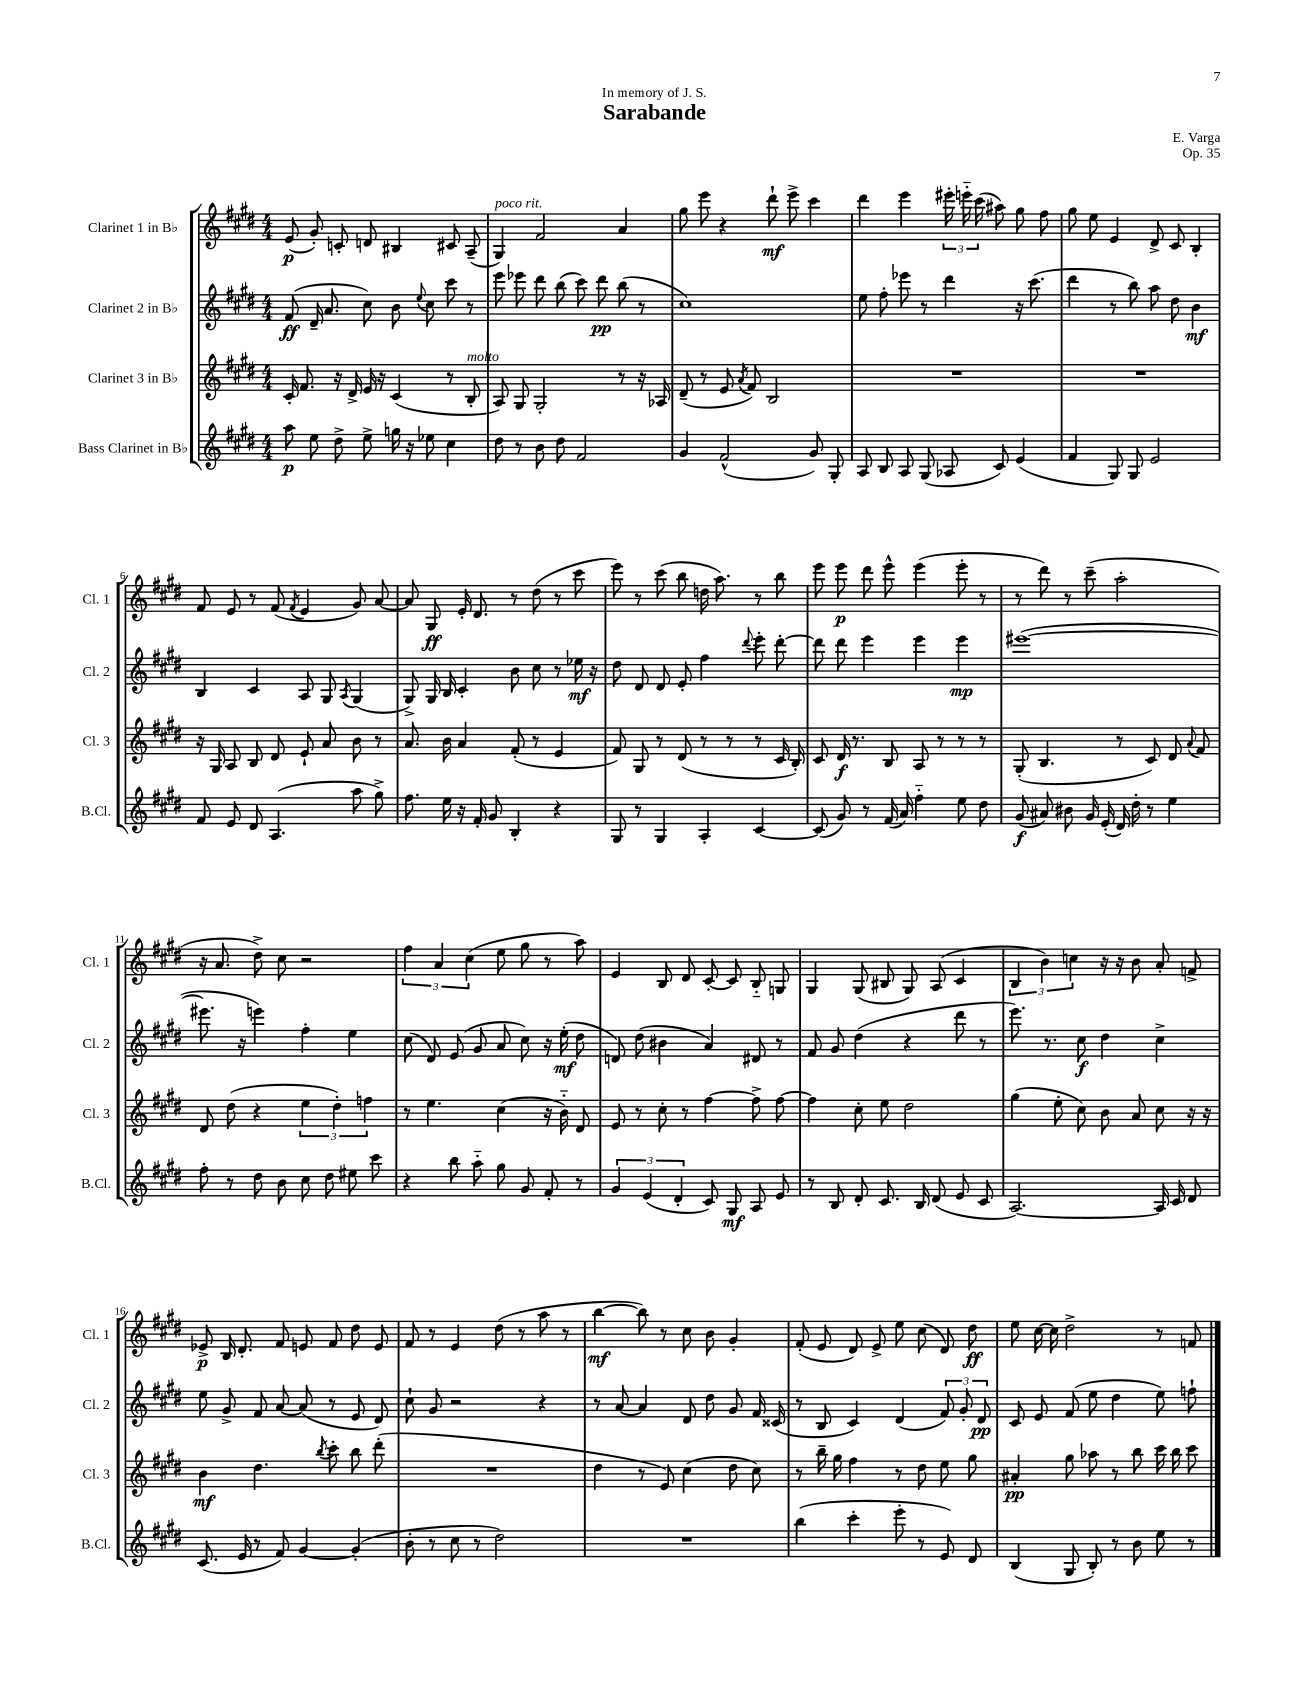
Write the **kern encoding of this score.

**kern	**dynam	**kern	**dynam	**kern	**dynam	**kern	**dynam
*part4	*part4	*part3	*part3	*part2	*part2	*part1	*part1
*staff4	*staff4	*staff3	*staff3	*staff2	*staff2	*staff1	*staff1
*I"Bass Clarinet in B♭	*	*I"Clarinet 3 in B♭	*	*I"Clarinet 2 in B♭	*	*I"Clarinet 1 in B♭	*
*I'B.Cl.	*	*I'Cl. 3	*	*I'Cl. 2	*	*I'Cl. 1	*
*clefG2	*	*clefG2	*	*clefG2	*	*clefG2	*
*k[f#c#g#d#]	*	*k[f#c#g#d#]	*	*k[f#c#g#d#]	*	*k[f#c#g#d#]	*
*M4/4	*	*M4/4	*	*M4/4	*	*M4/4	*
=1	=1	=1	=1	=1	=1	=1	=1
8aa\	p	16c#'/	.	(8f#/	ff	(8e/	p
.	.	8.f#/	.	.	.	.	.
8ee\	.	.	.	16d#~/	.	8g#'/)	.
.	.	.	.	8.a/	.	.	.
8dd#^\	.	16r	.	.	.	8cn'/	.
.	.	16d#^/	.	.	.	.	.
8ee^\	.	16e/	.	8cc#\)	.	8dn/	.
.	.	16r	.	.	.	.	.
16ggn\	.	(4c#/	.	8b\	.	4B#X/	.
16r	.	.	.	.	.	.	.
.	.	.	.	8qqee/	.	.	.
8ee-X\	.	.	.	8cc#\	.	.	.
4cc#\	.	8r	.	8ccc#\	.	8c#X/	.
!	!	!LO:TX:a:i:t=molto	!	!	!	!	!
.	.	8B'/	.	8r	.	(8A~/	.
=2	=2	=2	=2	=2	=2	=2	=2
!	!	!	!	!	!	!LO:TX:a:i:t=poco rit.	!
8dd#\	.	8A/)	.	8eee\	.	4G#/)	.
8r	.	8G#/	.	8eee-X\	.	.	.
8b\	.	2G#'/	.	8ddd#\	.	2f#/	.
8dd#\	.	.	.	(8bb\	.	.	.
2f#/	.	.	.	8ccc#\)	.	.	.
.	.	.	.	8ddd#\	pp	.	.
.	.	8r	.	(8bb\	.	4a/	.
.	.	16r	.	8r	.	.	.
.	.	16A-X/	.	.	.	.	.
=3	=3	=3	=3	=3	=3	=3	=3
4g#/	.	(8d#~/	.	1cc#)	.	8gg#\	.
.	.	8r	.	.	.	8eee\	.
(2f#^^/	.	8e/	.	.	.	4r	.
.	.	8qa/	.	.	.	.	.
.	.	8f#/)	.	.	.	.	.
.	.	2B/	.	.	.	8ddd#`\	mf
.	.	.	.	.	.	8eee^\	.
8g#/)	.	.	.	.	.	4ccc#\	.
8G#'/	.	.	.	.	.	.	.
=4	=4	=4	=4	=4	=4	=4	=4
8A/	.	1r	.	8ee\	.	4ddd#\	.
8B/	.	.	.	8ff#'\	.	.	.
8A/	.	.	.	8eee-X\	.	4eee\	.
(8G#/	.	.	.	8r	.	.	.
8A-X/	.	.	.	4ddd#\	.	24eee#X'\	.
.	.	.	.	.	.	24eeen\	.
.	.	.	.	.	.	(24ccc#\	.
8c#/)	.	.	.	.	.	8aa#X\)	.
(4e/	.	.	.	16r	.	8gg#\	.
.	.	.	.	(8.ccc#\	.	.	.
.	.	.	.	.	.	8ff#\	.
=5	=5	=5	=5	=5	=5	=5	=5
4f#/	.	1r	.	4ddd#\	.	8gg#\	.
.	.	.	.	.	.	8ee\	.
8G#/)	.	.	.	8r	.	4e/	.
8G#/	.	.	.	8bb\)	.	.	.
2e/	.	.	.	8aa\	.	8d#^/	.
.	.	.	.	8dd#\	.	8c#/	.
.	.	.	.	4b\	mf	4B'/	.
!!LO:LB:g=z
=6	=6	=6	=6	=6	=6	=6	=6
8f#/	.	16r	.	4B/	.	8f#/	.
.	.	16G#/	.	.	.	.	.
8e/	.	8A/	.	.	.	8e/	.
8d#/	.	8B/	.	4c#/	.	8r	.
(4.A/	.	8d#/	.	.	.	(8f#/	.
.	.	.	.	.	.	8qf#/	.
.	.	8e`/	.	8A/	.	4e/	.
.	.	8a/	.	8G#/	.	.	.
.	.	.	.	8qA/	.	.	.
8aa\	.	8b\	.	(4G#/	.	8g#/)	.
8gg#^\)	.	8r	.	.	.	[8a/	.
=7	=7	=7	=7	=7	=7	=7	=7
8.ff#\	.	8.a/	.	8G#^/)	.	8a/]	.
.	.	.	.	16G#/	.	8G#/	ff
16ee\	.	16b\	.	16B/	.	.	.
16r	.	4a/	.	4c#'/	.	16e'/	.
16f#'/	.	.	.	.	.	8.d#/	.
8g#/	.	.	.	.	.	.	.
4B'/	.	(8f#'/	.	8b\	.	8r	.
.	.	8r	.	8cc#\	.	(8dd#\	.
4r	.	4e/	.	8r	.	8r	.
.	.	.	.	16ee-X\	mf	8ccc#\	.
.	.	.	.	16r	.	.	.
=8	=8	=8	=8	=8	=8	=8	=8
8G#/	.	8f#/)	.	8dd#\	.	8eee\)	.
8r	.	8G#/	.	8d#/	.	8r	.
4G#/	.	8r	.	8d#/	.	(8ccc#\	.
.	.	(8d#/	.	8e'/	.	8bb\	.
4A'/	.	8r	.	4ff#\	.	16ddn\	.
.	.	.	.	.	.	8.aa\)	.
.	.	8r	.	.	.	.	.
.	.	.	.	8qqddd#/	.	.	.
[4c#/	.	8r	.	8eee'\	.	8r	.
.	.	16c#/	.	[8ddd#'\	.	8bb\	.
.	.	16B'/)	.	.	.	.	.
=9	=9	=9	=9	=9	=9	=9	=9
(8c#/]	.	8c#/	.	8ddd#\]	.	8eee\	.
8g#/)	.	16d#/	f	8ddd#\	.	8eee\	p
.	.	8.r	.	.	.	.	.
8r	.	.	.	4eee\	.	8ddd#\	.
(16f#/	.	8B/	.	.	.	8eee^^\	.
16a/)	.	.	.	.	.	.	.
4ff#\	.	8A/	.	4eee\	.	(4eee\	.
.	.	8r	.	.	.	.	.
8ee\	.	8r	.	4eee\	mp	8eee'\	.
8dd#\	.	8r	.	.	.	8r	.
=10	=10	=10	=10	=10	=10	=10	=10
(8g#/	f	(8G#'/	.	([1eee#X	.	8r	.
8a#X/)	.	4.B/	.	.	.	8ddd#\)	.
8b#X\	.	.	.	.	.	8r	.
16g#/	.	.	.	.	.	(8ccc#~\	.
(16e'/	.	.	.	.	.	.	.
16d#/)	.	8r	.	.	.	2aa'\	.
16dd#'\	.	.	.	.	.	.	.
8r	.	8c#/)	.	.	.	.	.
4ee\	.	8d#/	.	.	.	.	.
.	.	8qqa/	.	.	.	.	.
.	.	8f#/	.	.	.	.	.
!!LO:LB:g=z
=11	=11	=11	=11	=11	=11	=11	=11
8ff#'\	.	8d#/	.	8.eee#X\]	.	16r	.
.	.	.	.	.	.	8.a/	.
8r	.	(8dd#\	.	.	.	.	.
.	.	.	.	16r	.	.	.
8dd#\	.	4r	.	4eeen\)	.	8dd#^\)	.
8b\	.	.	.	.	.	8cc#\	.
8cc#\	.	6ee\	.	4ff#'\	.	2r	.
8dd#\	.	.	.	.	.	.	.
.	.	6dd#'\)	.	.	.	.	.
8ee#X\	.	.	.	4ee\	.	.	.
.	.	6ffn\	.	.	.	.	.
8ccc#\	.	.	.	.	.	.	.
=12	=12	=12	=12	=12	=12	=12	=12
4r	.	8r	.	(8cc#\	.	6ff#\	.
.	.	4.ee\	.	8d#/)	.	.	.
.	.	.	.	.	.	6a/	.
8bb\	.	.	.	(8e/	.	.	.
.	.	.	.	.	.	(6cc#\	.
8aa\	.	.	.	8g#/	.	.	.
8gg#\	.	(4cc#\	.	8a/	.	8ee\	.
8g#/	.	.	.	8cc#\)	.	8gg#\	.
8f#'/	.	16r	.	16r	.	8r	.
.	.	16b\)	.	(16ee'\	mf	.	.
8r	.	8d#/	.	8dd#\	.	8aa\)	.
=13	=13	=13	=13	=13	=13	=13	=13
6g#/	.	8e/	.	8dn/)	.	4e/	.
.	.	8r	.	(8dd#\	.	.	.
(6e/	.	.	.	.	.	.	.
.	.	8cc#'\	.	4b#X\	.	8B/	.
6d#'/	.	.	.	.	.	.	.
.	.	8r	.	.	.	8d#/	.
8c#/)	.	[4ff#\	.	4a/)	.	[8c#'/	.
8G#/	mf	.	.	.	.	8c#/]	.
8A/	.	8ff#^\]	.	8d#X/	.	8B/	.
8e/	.	[8ff#\	.	8r	.	8Gn/	.
=14	=14	=14	=14	=14	=14	=14	=14
8r	.	4ff#\]	.	8f#/	.	4G#/	.
8B/	.	.	.	8g#/	.	.	.
8d#'/	.	8cc#'\	.	(4dd#\	.	(8G#/	.
8.c#/	.	8ee\	.	.	.	8B#X/	.
.	.	2dd#\	.	4r	.	8G#/)	.
16B/	.	.	.	.	.	.	.
(8d#/	.	.	.	.	.	(8A/	.
8e/	.	.	.	8ddd#\	.	4c#/	.
8c#/	.	.	.	8r	.	.	.
=15	=15	=15	=15	=15	=15	=15	=15
[2.A/)	.	(4gg#\	.	8.eee\)	.	6B/	.
.	.	.	.	.	.	6b\)	.
.	.	.	.	8.r	.	.	.
.	.	8ee'\	.	.	.	.	.
.	.	.	.	.	.	6ccn\	.
.	.	8cc#\)	.	8cc#\	f	.	.
.	.	8b\	.	4dd#\	.	16r	.
.	.	.	.	.	.	16r	.
.	.	8a/	.	.	.	8b\	.
16A/]	.	8cc#\	.	4cc#^\	.	8a'/	.
16c#/	.	.	.	.	.	.	.
8d#/	.	16r	.	.	.	8fn^/	.
.	.	16r	.	.	.	.	.
!!LO:LB:g=z
=16	=16	=16	=16	=16	=16	=16	=16
(8.c#/	.	4b\	mf	8ee\	.	8e-X^/	p
.	.	.	.	8g#^/	.	16B/	.
16e/	.	.	.	.	.	8.d#'/	.
8r	.	4.dd#\	.	8f#/	.	.	.
8f#/)	.	.	.	[8a/	.	8f#/	.
[4g#/	.	.	.	(8a/]	.	8en/	.
.	.	8qbb/	.	.	.	.	.
.	.	8ccc#'\	.	8r	.	8f#/	.
(4g#'/]	.	8bb\	.	8e/	.	8dd#\	.
.	.	(8ddd#'\	.	8d#/)	.	8e/	.
=17	=17	=17	=17	=17	=17	=17	=17
8b'\	.	1r	.	8cc#`\	.	8f#/	.
8r	.	.	.	8g#/	.	8r	.
8cc#\	.	.	.	2r	.	4e/	.
8r	.	.	.	.	.	.	.
2dd#\)	.	.	.	.	.	(8dd#\	.
.	.	.	.	.	.	8r	.
.	.	.	.	4r	.	8aa\	.
.	.	.	.	.	.	8r	.
=18	=18	=18	=18	=18	=18	=18	=18
1r	.	4dd#\	.	8r	.	[4bb\	mf
.	.	.	.	[8a/	.	.	.
.	.	8r	.	4a/]	.	8bb\])	.
.	.	8e/)	.	.	.	8r	.
.	.	(4cc#\	.	8d#/	.	8cc#\	.
.	.	.	.	8dd#\	.	8b\	.
.	.	8dd#\	.	8g#/	.	4g#'/	.
.	.	8cc#\)	.	16f#/	.	.	.
.	.	.	.	(16c##X/	.	.	.
=19	=19	=19	=19	=19	=19	=19	=19
(4bb\	.	8r	.	8r	.	(8f#'/	.
.	.	16bb~\	.	8B/	.	8e/	.
.	.	16gg#\	.	.	.	.	.
4ccc#'\	.	4ff#\	.	4c#/)	.	8d#/)	.
.	.	.	.	.	.	8e^/	.
8eee'\	.	8r	.	(4d#/	.	8ee\	.
8r	.	8dd#\	.	.	.	(8cc#\	.
8e/)	.	8ee\	.	12f#/)	.	8d#/)	.
.	.	.	.	12g#'/	.	.	.
8d#/	.	8gg#\	.	.	.	8dd#\	ff
.	.	.	.	12d#/	pp	.	.
=20	=20	=20	=20	=20	=20	=20	=20
(4B/	.	4a#X'/	pp	8c#/	.	8ee\	.
.	.	.	.	8e/	.	[16cc#\	.
.	.	.	.	.	.	16cc#\]	.
8G#/	.	8gg#\	.	(8f#/	.	2dd#^\	.
8B'/)	.	8aa-X\	.	8ee\	.	.	.
8r	.	8r	.	4dd#\	.	.	.
8b\	.	8bb\	.	.	.	.	.
8ee\	.	16ccc#\	.	8ee\)	.	8r	.
.	.	16bb\	.	.	.	.	.
8r	.	8ccc#\	.	8ffn`\	.	8fn/	.
==	==	==	==	==	==	==	==
*-	*-	*-	*-	*-	*-	*-	*-
